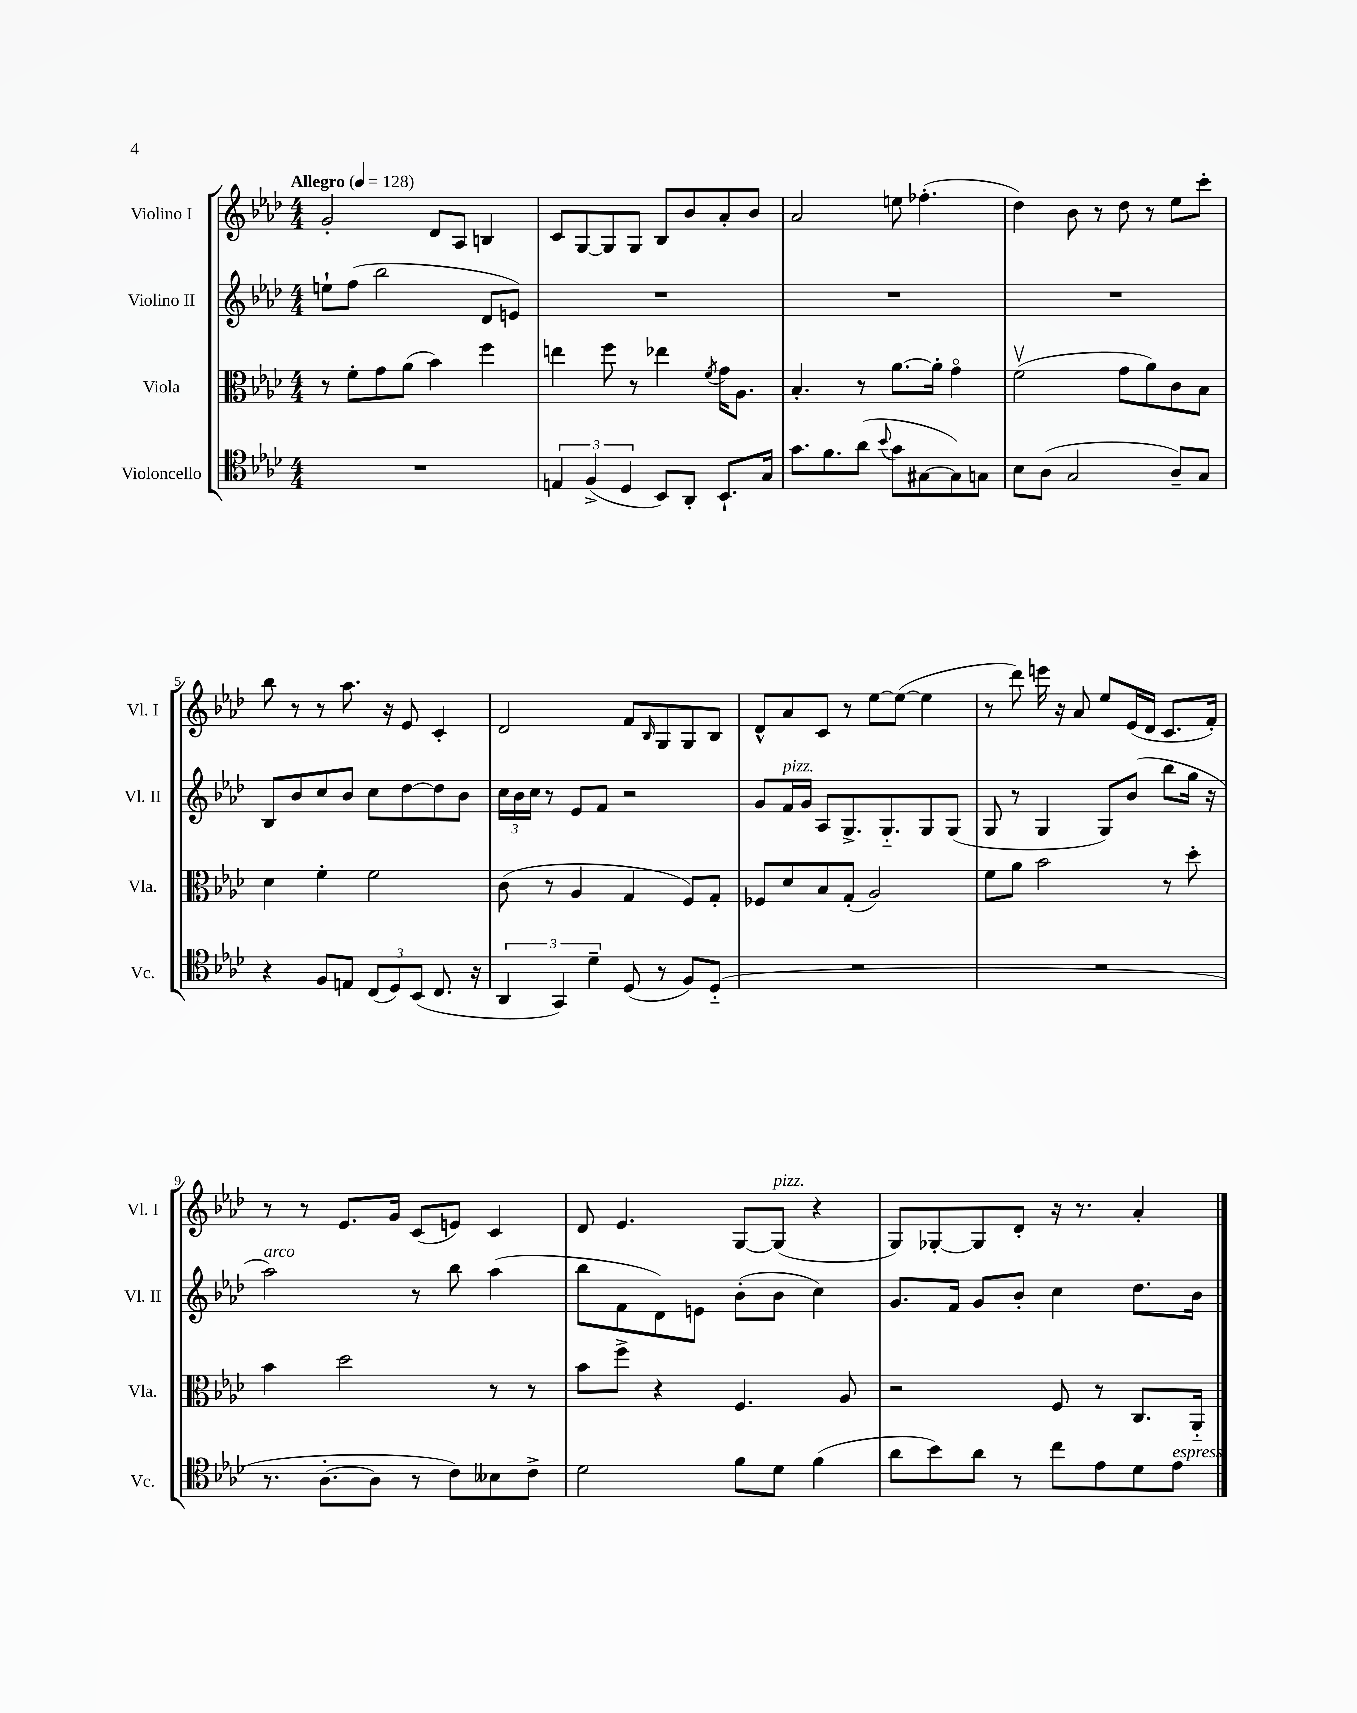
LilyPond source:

<<
\new StaffGroup <<
\new Staff = "s0" \with { instrumentName = "Violino I" shortInstrumentName = "Vl. I" } {
    \clef treble \key aes \major \numericTimeSignature \time 4/4 \tempo "Allegro" 4 = 128
    g'2-. des'8 aes8 b4 |
    c'8 g8~ g8 g8 bes8 bes'8 aes'8-. bes'8 |
    aes'2 e''8 fes''4.-.( |
    des''4) bes'8 r8 des''8 r8 ees''8 c'''8-. |
    bes''8 r8 r8 aes''8. r16 ees'8 c'4-. |
    des'2 f'8 \grace { bes16 } g8 g8 bes8 |
    des'8-^ aes'8 c'8 r8 ees''8~ ees''8~( ees''4 |
    r8 des'''8) e'''16 r16 aes'8 ees''8 ees'16( des'16 c'8. f'16-.) |
    r8 r8 ees'8. g'16 c'8( e'8) c'4 |
    des'8 ees'4. g8~ g8^\markup { \italic "pizz." }( r4 |
    g8) ges8~-. ges8 des'8-. r16 r8. aes'4-. \bar "|." |
}
\new Staff = "s1" \with { instrumentName = "Violino II" shortInstrumentName = "Vl. II" } {
    \clef treble \key aes \major \numericTimeSignature \time 4/4
    e''8-! f''8( bes''2 des'8 e'8) |
    R1 |
    R1 |
    R1 |
    bes8 bes'8 c''8 bes'8 c''8 des''8~ des''8 bes'8 |
    \tuplet 3/2 { c''16 bes'16 c''16 } r8 ees'8 f'8 r2 |
    g'8 f'16^\markup { \italic "pizz." } g'16 aes8 g8.-> g8.-_ g8 g8( |
    g8 r8 g4 g8) bes'8( bes''8 g''16 r16 |
    aes''2^\markup { \italic "arco" }) r8 bes''8 aes''4( |
    bes''8 f'8 des'8) e'8 bes'8-.( bes'8 c''4) |
    g'8. f'16 g'8 bes'8-. c''4 des''8. bes'16 \bar "|." |
}
\new Staff = "s2" \with { instrumentName = "Viola" shortInstrumentName = "Vla." } {
    \clef alto \key aes \major \numericTimeSignature \time 4/4
    r8 f'8-. g'8 aes'8( bes'4) f''4 |
    e''4 f''8 r8 ees''4 \acciaccatura { f'8 } g'16 aes8. |
    bes4.-. r8 aes'8.~ aes'16-. g'4\flageolet |
    f'2\upbow( g'8 aes'8) c'8 bes8 |
    des'4 f'4-. f'2 |
    c'8( r8 aes4 g4 f8) g8-. |
    fes8 des'8 bes8 g8-.( aes2) |
    f'8 aes'8 bes'2 r8 des''8-. |
    bes'4 des''2 r8 r8 |
    bes'8 f''8-> r4 f4. aes8 |
    r2 f8 r8 c8. aes,16-_ \bar "|." |
}
\new Staff = "s3" \with { instrumentName = "Violoncello" shortInstrumentName = "Vc." } {
    \clef tenor \key aes \major \numericTimeSignature \time 4/4
    R1 |
    \tuplet 3/2 { e4 f4->( des4 } bes,8) aes,8-. bes,8.-! g16 |
    g'8. f'8. aes'8( \appoggiatura { bes'8 } g'8 gis8~ gis8) g8 |
    bes8 aes8( g2 aes8--) g8 |
    r4 f8 e8 \tuplet 3/2 { c8( des8) bes,8( } c8. r16 |
    \tuplet 3/2 { aes,4 g,4) des'4-- } des8( r8 f8) des8-_( |
    R1 |
    R1 |
    r8. aes8.~-. aes8 r8 c'8) beses8 c'8-> |
    des'2 f'8 des'8 f'4( |
    aes'8 bes'8) aes'8 r8 c''8 ees'8 des'8 ees'8^\markup { \italic "espress." } \bar "|." |
}
>>
>>
